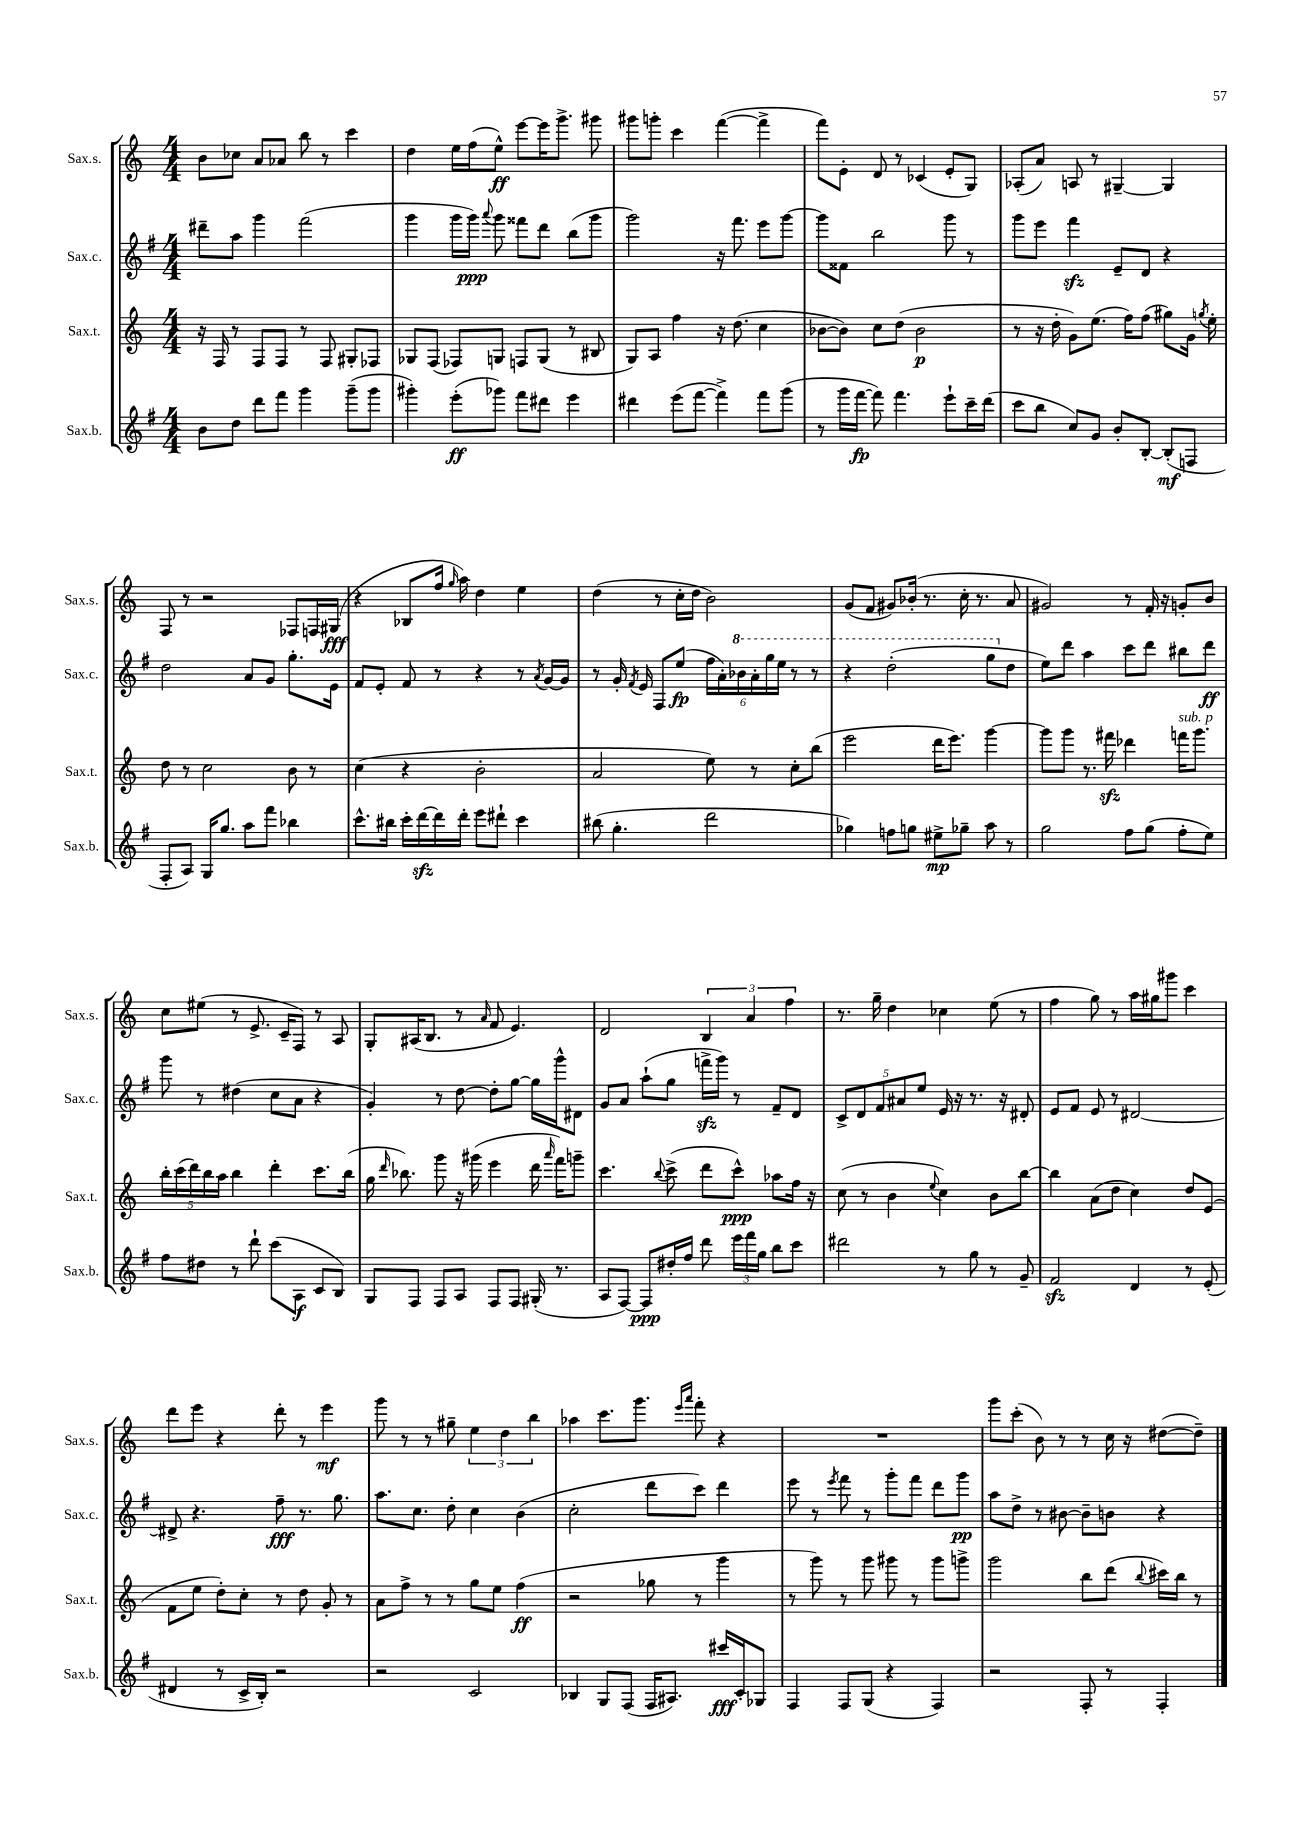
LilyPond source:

<<
\new StaffGroup <<
\new Staff = "s0" \with { instrumentName = "Sax.s." shortInstrumentName = "Sax.s." } {
    \clef treble \key c \major \numericTimeSignature \time 4/4
    \autoBeamOff b'8[ ces''8] a'8[ aes'8] b''8 r8 c'''4 |
    d''4 e''16[ f''16( e''8]-^\ff) e'''8[~ e'''16 g'''8.]-> gis'''8 |
    gis'''8[ g'''8]-. c'''4 f'''4~( f'''4-> |
    f'''8[) e'8]-. d'8 r8 ces'4( e'8[-. g8]) |
    aes8[-.( a'8]) a8 r8 gis4~-- gis4 |
    f8 r8 r2 fes8[ f16 gis16]\fff( |
    r4 bes8[ f''16] \grace { g''16 } a''16) d''4 e''4 |
    d''4( r8 c''16[-. d''16] b'2) |
    g'8[( f'8] gis'8[) bes'16]-.( r8. c''16-. r8. a'8 |
    gis'2) r8 f'16-. r16 g'8[-. b'8] |
    c''8[ eis''8]( r8 e'8.-> c'16[-- f8]) r8 a8 |
    g8[-. ais16( b8.] r8 \grace { a'16 } f'8 e'4.) |
    d'2 \tuplet 3/2 { b4 a'4 f''4 } |
    r8. g''16-- d''4 ces''4 e''8( r8 |
    f''4 g''8) r8 a''16[ gis''16 gis'''8] c'''4 |
    d'''8[ e'''8] r4 d'''8-. r8 e'''4\mf |
    g'''8 r8 r8 gis''8-- \tuplet 3/2 { e''4 d''4 b''4 } |
    aes''4 c'''8.[ g'''8.] \grace { e'''16[ a'''16] } f'''8-. r4 |
    R1 |
    g'''8[ c'''8]-.( b'8) r8 r8 c''16 r16 dis''8[~( dis''8]--) \bar "|." |
}
\new Staff = "s1" \with { instrumentName = "Sax.c." shortInstrumentName = "Sax.c." } {
    \clef treble \key g \major \numericTimeSignature \time 4/4
    \autoBeamOff dis'''8[-- a''8] g'''4 fis'''2( |
    g'''4 g'''16[ g'''16]\ppp) \appoggiatura { a'''8 } g'''8 fisis'''8[ d'''8] b''8[( g'''8] |
    g'''2) r16 fis'''8. e'''8[ g'''8]~ |
    g'''8[ fisis'8] b''2 g'''8 r8 |
    g'''8[ e'''8] fis'''4\sfz e'8[-- d'8] r4 |
    d''2 a'8[ g'8] g''8.[-. e'16] |
    fis'8[ e'8]-. fis'8 r8 r4 r8 \acciaccatura { a'8 } g'16[~ g'16] |
    r8 g'16-. \acciaccatura { fis'8 } e'16 fis8[ e''8]\fp( \tuplet 6/4 { fis''16[ a'16-.) \ottava #1 bes''16 a''16-. g'''16 e'''16] } r8 r8 |
    r4 d'''2-.( g'''8[ \ottava #0 d''8] |
    e''8[) d'''8] a''4 c'''8[ d'''8] bis''8[ d'''8]\ff |
    g'''8 r8 dis''4( c''8[ a'8] r4 |
    g'4-.) r8 d''8~ d''8[-. g''8]~ g''16[ g'''16-^ dis'8] |
    g'8[ a'8] a''8[-!( g''8] f'''16[->\sfz g'''16]) r8 fis'8[-- d'8] |
    \tuplet 5/4 { c'8[-> d'8 fis'8 ais'8 e''8] } e'16 r16 r8. r16 dis'8-. |
    e'8[ fis'8] e'8 r8 dis'2~ |
    dis'8-> r4. fis''8--\fff r8. g''8. |
    a''8.[ c''8.] d''8-. c''4 b'4( |
    c''2-. d'''8[ c'''8]) d'''4 |
    e'''8 r8 \acciaccatura { e'''8 } fis'''8 r8 g'''8[-. fis'''8] d'''8[ g'''8]\pp |
    a''8[ d''8]-> r8 bis'8~ bis'8[-- b'8] r4 \bar "|." |
}
\new Staff = "s2" \with { instrumentName = "Sax.t." shortInstrumentName = "Sax.t." } {
    \clef treble \key c \major \numericTimeSignature \time 4/4
    \autoBeamOff r16 f16 r8 f8[ f8] r8 f8 gis8[-. fes8] |
    ges8[ f8]( fes8[) g8] f8[ g8]( r8 bis8 |
    g8[) a8] f''4 r16 d''8.( c''4 |
    bes'8[~ bes'8]) c''8[ d''8]( bes'2\p |
    r8 r16 d''16-. g'8[) e''8.]( f''16[) f''8]( gis''8[) g'16] \acciaccatura { g''8 } e''16-. |
    d''8 r8 c''2 b'8 r8 |
    c''4( r4 b'2-. |
    a'2 e''8) r8 c''8[-. b''8]( |
    e'''2 d'''16[ e'''8.]) g'''4~ |
    g'''8[ g'''8] r8. fis'''16\sfz des'''4 f'''16[^\markup { \italic "sub. p" } g'''8.] |
    \tuplet 5/4 { b''16[-. c'''16( d'''16) b''16 a''16] } b''4 d'''4-. c'''8.[ b''16]( |
    g''16 \grace { d'''16 } bes''8.) g'''8 r16 gis'''16( e'''4 d'''16 \grace { a'''16 } f'''16[) g'''8]-- |
    c'''4. \appoggiatura { b''8 } c'''8->( d'''8[ c'''8]-^\ppp) aes''8[ f''16] r16 |
    c''8( r8 b'4 \appoggiatura { e''8 } c''4) b'8[ b''8]~ |
    b''4 a'8[( d''8] c''4) d''8[ e'8]( |
    f'8[ e''8] d''8[-.) c''8]-. r8 d''8 g'8-. r8 |
    a'8[ f''8]-> r8 r8 g''8[ e''8] f''4\ff( |
    r2 ges''8 r8 g'''4 |
    r8 g'''8) r8 g'''8 gis'''8 r8 gis'''8[ g'''8]-> |
    g'''2 b''8[ d'''8]( \appoggiatura { b''8 } cis'''16[) b''16] r8 \bar "|." |
}
\new Staff = "s3" \with { instrumentName = "Sax.b." shortInstrumentName = "Sax.b." } {
    \clef treble \key g \major \numericTimeSignature \time 4/4
    \autoBeamOff b'8[ d''8] d'''8[ fis'''8] g'''4 g'''8[--( g'''8] |
    gis'''4-.) e'''8[-.\ff( ges'''8]) fis'''8[ dis'''8] e'''4 |
    dis'''4 e'''8[( fis'''8]~ fis'''4->) fis'''8[ g'''8]( |
    r8 g'''16[ fis'''16]~\fp fis'''8) fis'''4. e'''8[-! c'''16-- d'''16]( |
    c'''8[ b''8] c''8[) g'8] b'8[-. b8]~-. b8[-.\mf( f8] |
    fis8[-. a8]) g16[ g''8.] a''8[ fis'''8] bes''4 |
    c'''8.[-^ bis''16] c'''16[-. d'''16~\sfz d'''16 d'''16]-. e'''8[ dis'''8]-! c'''4 |
    bis''8( g''4.-. d'''2 |
    ges''4) f''8[ g''8] eis''8[->\mp ges''8]-- a''8 r8 |
    g''2 fis''8[ g''8]( fis''8[-. e''8]) |
    fis''8[ dis''8] r8 d'''8-! c'''8[( a8]\f c'8[ b8]) |
    g8[ fis8] fis8[ a8] fis8[ fis8] gis16-.( r8. |
    a8[ fis8]~) fis8[\ppp dis''16-. fis''16] d'''8 \tuplet 3/2 { e'''16[ fis'''16 g''16] } b''8[ c'''8] |
    dis'''2 r8 g''8 r8 g'8-- |
    fis'2\sfz d'4 r8 e'8-.( |
    dis'4 r8 c'16[-> b16]-.) r2 |
    r2 c'2 |
    bes4 g8[ fis8]( fis16[ ais8.]) cis'''16[\fff c'16-. ges8] |
    fis4 fis8[ g8]( r4 fis4) |
    r2 fis8-. r8 fis4-. \bar "|." |
}
>>
>>
\layout { \context { \Score \remove "Bar_number_engraver" } }
